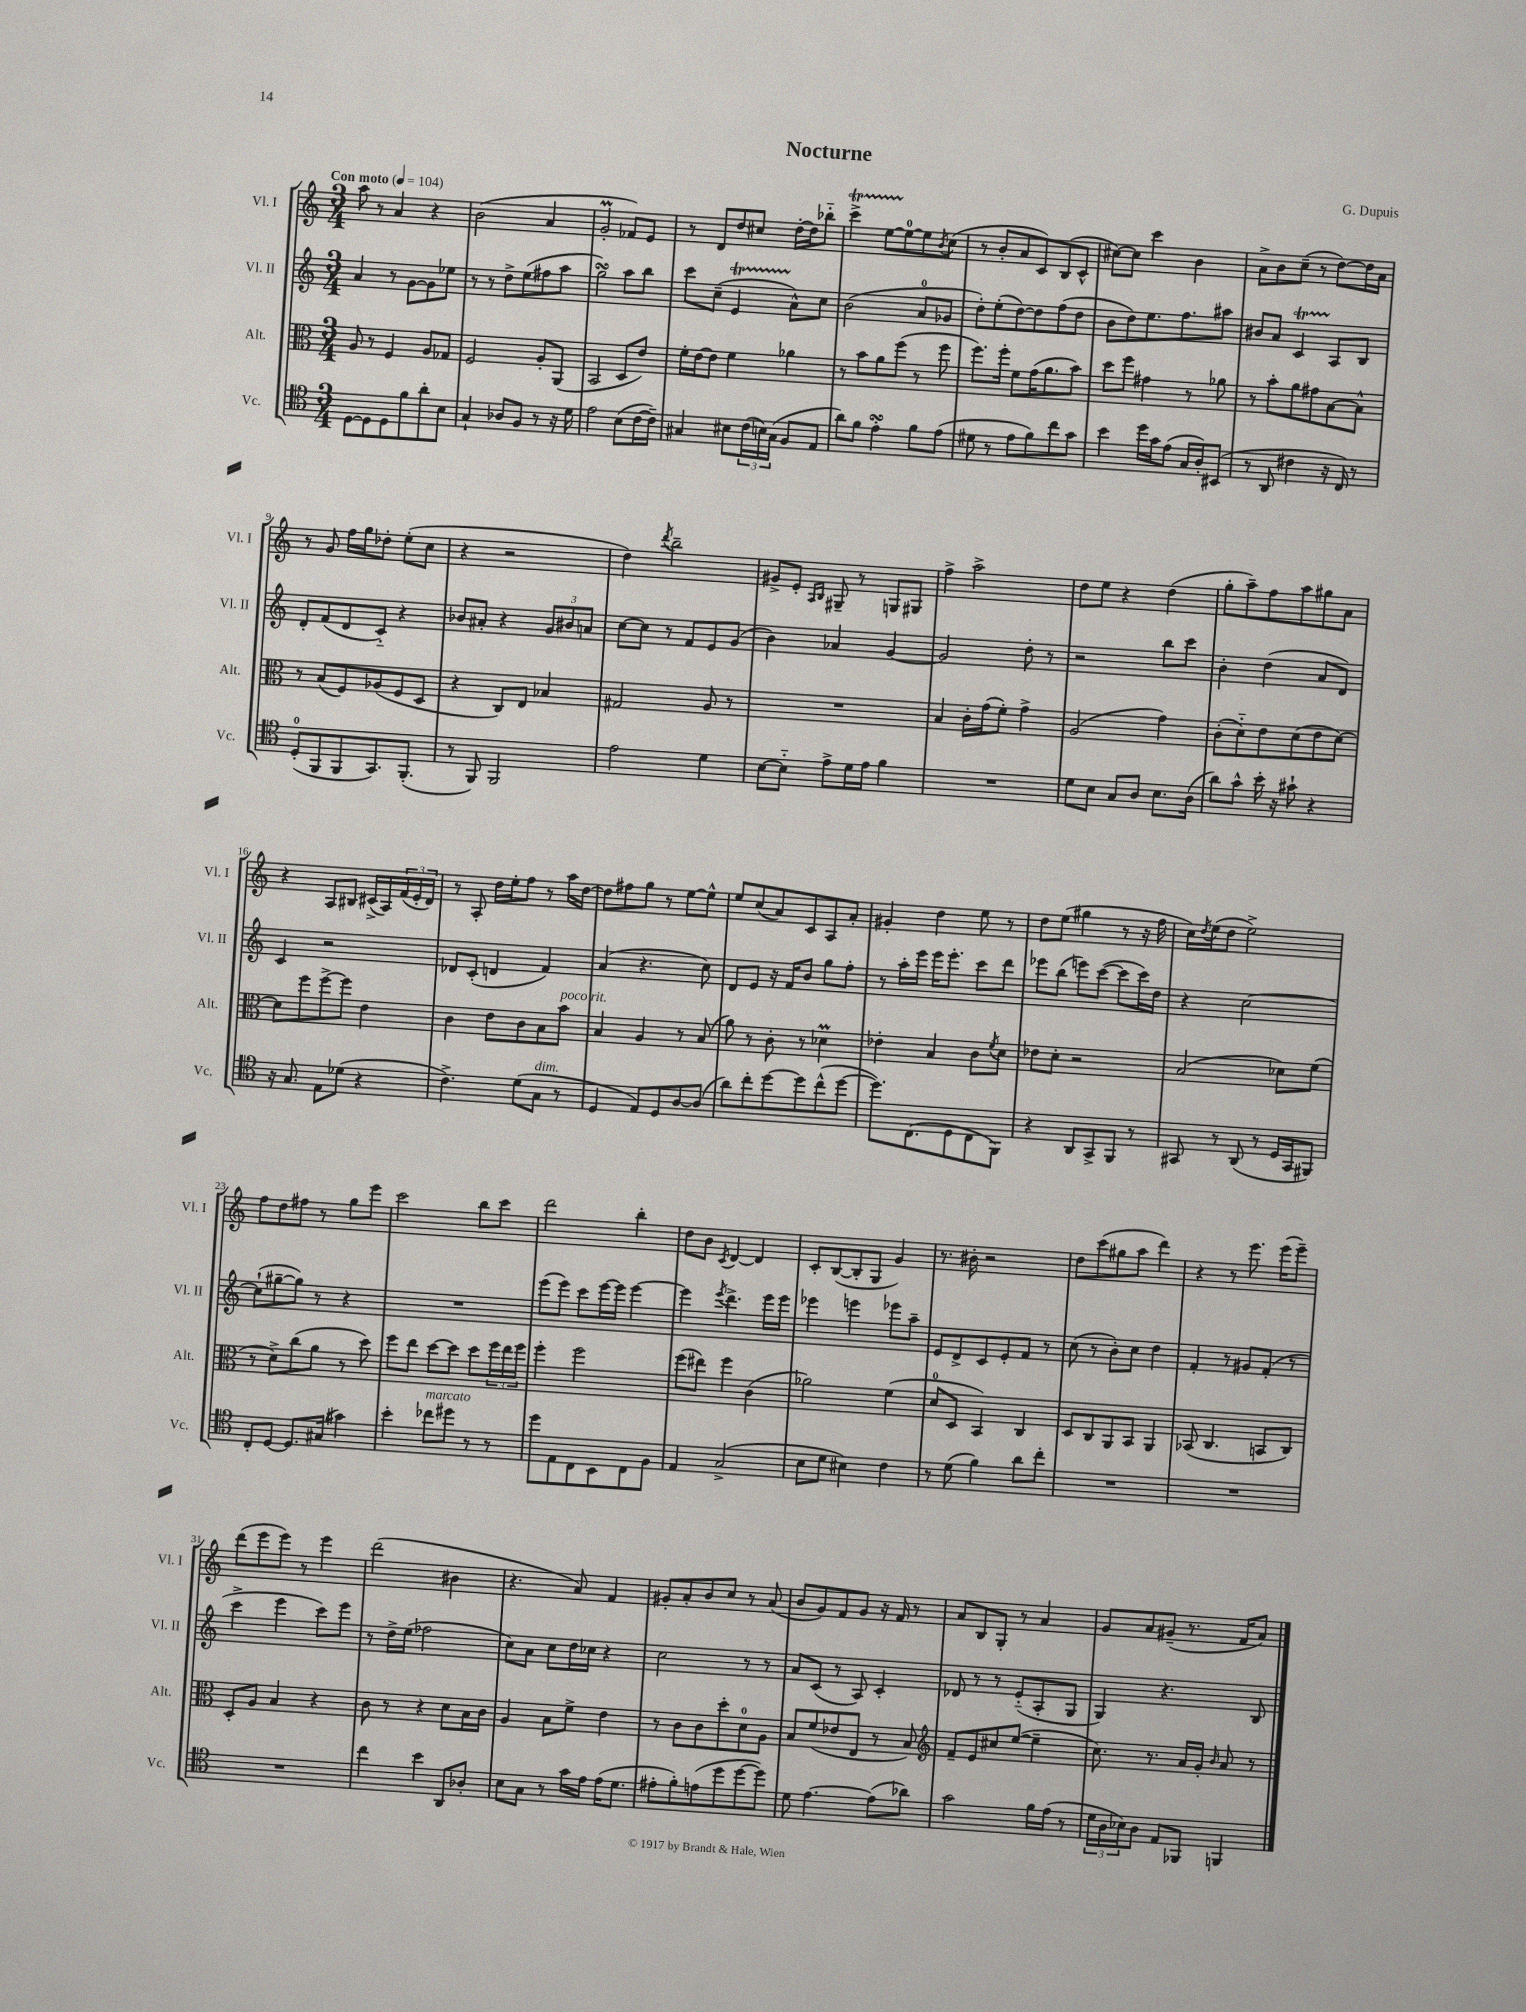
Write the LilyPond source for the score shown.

\header { title = "Nocturne" composer = "G. Dupuis" }
<<
\new StaffGroup <<
\new Staff = "s0" \with { instrumentName = "Vl. I" shortInstrumentName = "Vl. I" } {
    \clef treble \key c \major \numericTimeSignature \time 3/4 \tempo "Con moto" 4 = 104
    a''8 r8 a'4 r4 |
    b'2( a'4 |
    g'2-.\prall fes'8) e'8 |
    r8 d'8 d''8 cis''8 d''16~-. d''16 bes''8-_ |
    c'''4->\startTrillSpan e''8~ e''8-0~\stopTrillSpan e''8 \acciaccatura { b'8 } c''8( |
    r8 b'8-. a'8 c'8) b8( c'8-^ |
    cis''8~) cis''8 c'''4 b'4 |
    a'8-> b'8 c''8--( r8 d''8~) d''16 a'16 |
    r8 g'8 f''16 g''16 des''8-. e''8-.( c''8 |
    r4 r2 |
    d''4) \acciaccatura { d'''8 } b''2-- |
    gis'8-> e'8-. \grace { a16 b16 } gis8-- r8 g8 gis8 |
    f''4-> a''2-> |
    d''8 e''8 r4 d''4( |
    g''8-. a''8--) f''8 a''8 gis''8 a'8 |
    r4 a8 bis8 cis'16->( a16) \tuplet 3/2 { f'16( e'16-. d'16) } |
    r8 a8-. d''16 e''16-. f''8 r8 a''16 d''16~ |
    d''8 fis''8 g''8 r8 e''8~ e''8-^ |
    e''8 c''8( a'8) c'8 a8 a'8-. |
    gis'4-. d''4 e''8 r8 |
    d''8 e''8( gis''4 r8 r16 f''16 |
    c''16) \acciaccatura { d''8 } e''16( d''8 e''2->) |
    f''8 d''8 fis''8 r8 g''8 e'''8 |
    c'''2 b''8 c'''8 |
    d'''2 b''4-. |
    d''8 b'8 \acciaccatura { c'8 } d'4~ d'4 |
    c'8-. b8~( b8-. g8 g'4) |
    r8. bis'16-. r2 |
    d''8 c'''8( gis''8 a''8 d'''4) |
    r4 r8 e'''8. e'''16( e'''8--) |
    d'''8( e'''8 e'''8) r8 e'''4 |
    d'''2( bis'4 |
    r4. a'8) f'4 |
    gis'8-. a'8-. b'8 c''8 r8 a'8( |
    b'8 g'8) f'8 g'8 r16 f'16 r8 |
    a'8 b8 g8-. r8 a'4 |
    g'8 a'8 gis'8--( r8. f'16 a'8) \bar "|." |
}
\new Staff = "s1" \with { instrumentName = "Vl. II" shortInstrumentName = "Vl. II" } {
    \clef treble \key c \major \numericTimeSignature \time 3/4
    a'4 r8 g'8~ g'8 ees''8 |
    r8 r8 d''8-> e''8( fis''8 a''8 |
    g''2\turn) a''8 b''8 |
    c'''8 c''8--( e'4\startTrillSpan a'8-^\stopTrillSpan) c''8 |
    b'2( a'8-0 ges'8 |
    d''8-.) e''8-.( d''8~) d''8 f''8( d''8 |
    b'8 d''8) e''8. f''8. ais''8 |
    bis'8 a'8 c'4\startTrillSpan a8\stopTrillSpan b8 |
    d'8-. f'8( d'8 c'8-_) r4 |
    bes'8 ais'8-. r4 \tuplet 3/2 { g'8 bis'8 a'8 } |
    c''8~ c''8 r8 f'8 e'8 g'8( |
    b'4) aes'4 g'4~ |
    g'2 d''8-. r8 |
    r2 b''8 c'''8 |
    b'4-. d''4( a'8 d'8) |
    c'4 r2 |
    des'8 c'8-.( d'4 f'4) |
    a'4( r4. c''8) |
    d'8 e'8 r16 f'16 b'8 g''8 f''8-. |
    r8 a''16-. e'''16 e'''16 e'''8.-. c'''8 d'''8 |
    ees'''8 b''8( e'''8) c'''8~( c'''8 c'''16) d''16 |
    r4 c''2~ |
    c''8-!( gis''8~-- gis''8) r8 r4 |
    R2. |
    e'''8( e'''8) c'''8 e'''16~ e'''16 e'''4~ |
    e'''4 \acciaccatura { e'''8 } d'''4.-> e'''16 e'''16 |
    ees'''4 e'''4 ees'''8 a''8-- |
    e'8 d'8-> c'8 e'8-. f'8 r8 |
    c''8( r8 b'8-.) c''8 d''4 |
    f'4-. r8 gis'8 f'8-.( r8 |
    c'''4-> e'''4 c'''8) e'''8 |
    r8 d''16-> e''16( fes''2 |
    c''8) a'8 c''8 d''16 ces''16 r4 |
    c''2 r8 r8 |
    a'8 c'8( r8 a8) c'4-. |
    des'8 r8 r8 e'8-_( a8-. g8 |
    g4) r4. b8 \bar "|." |
}
\new Staff = "s2" \with { instrumentName = "Alt." shortInstrumentName = "Alt." } {
    \clef alto \key c \major \numericTimeSignature \time 3/4
    a8 r8 f4 a8 ges8 |
    f2 a8-. a,8( |
    b,2 d8 e'8) |
    f'16-. e'16~ e'8 f'4 aes'4 |
    r8 b'8 a'8 f''8( r8 f''8 |
    f''8.) f''16-. f'8 g'16( a'8. b'8) |
    d''8 f''8 gis'4 r8 aes'8 |
    r8 b'8-. a'8 gis'8 b8~ b8-^ |
    r8 b8( f8) aes8( f8 d8 |
    r4 c8) e8 bes4 |
    gis2 a8 r8 |
    R2. |
    b4 c'16-. g'16( f'8-.) g'4-> |
    a2( g'4) |
    c'8-.( d'8-_) e'8 d'8( e'8 d'8~) |
    d'8 f''8 f''8~-> f''8 e'4 |
    c'4 e'8 c'8 b8 b'8^\markup { \italic "poco rit." } |
    b4 a4 r8 b8( |
    a'8) r8 c'8-. r8 des'4\prall |
    ees'4-. b4 c'8 \acciaccatura { f'8 } d'8 |
    ees'8 d'8-. r2 |
    b2( des'8) f'8( |
    r8 d'8->) c''8( a'8 r8 d''8) |
    f''8 e''8 d''8~ d''8 d''8 \tuplet 3/2 { f''16 e''16 f''16 } |
    f''4-. f''2 |
    f''8( eis''8) f''4 c'4( |
    aes'2) f'4( |
    d'8-0 d8 b,4) c4 |
    d8 c8 a,8 b,8 a,4 |
    bes,8( c4. b,8 c8) |
    d8-. a8 b4 r4 |
    c'8 r8 r4 d'8 b16 c'16 |
    a4 b8 f'8-> e'4 |
    r8 c'8 c'8 d''8-. d'8-0 a8 |
    b8 f'8( ees'8 e8 r8 b8) |
    \clef treble f'8-- e'8 cis''8 e''8~( e''4-- |
    c''8.) r8. a'16 g'16-. \grace { b'16 } a'8 r8 \bar "|." |
}
\new Staff = "s3" \with { instrumentName = "Vc." shortInstrumentName = "Vc." } {
    \clef tenor \key c \major \numericTimeSignature \time 3/4
    d8~ d8 d8 f'8 a'8-. b8 |
    g4-! aes8 f8 r8 r16 d'16 |
    e'2 b8( c'16~ c'16--) |
    gis4 bis8 \tuplet 3/2 { c'16( b16) gis16( } f8 e8 |
    a'8) f'8 e'4-.\turn f'8 e'8( |
    dis'8 r8 e'8 f'8) c''8 g'8 |
    b'4 d''16 g'16 e'8( g16 a16-.) bis,8( |
    r8 a,8 cis'4 r16 c16) r8 |
    d8-0-.( f,8 f,8 g,8.) f,8.-.( |
    r8 f,8) f,2 |
    e'2 d'4 |
    b8~ b8-_ e'8-> d'16 e'16 f'4 |
    R2. |
    d'8 b8 g8 a8 b8. a16( |
    a'8) g'8-^ b'16-. r16 gis'8-! r4 |
    r16 g8. e8 des'8( r4 |
    c'4.->) d'8( g8^\markup { \italic "dim." } r8 |
    d4 e8) d8 a8~ a8( |
    a'8) c''8-. d''8~ d''8 c''8-^( d''8~ |
    d''8.) c8.( d8 c8 f,8) |
    r4 a,8 g,8-> f,8 r8 |
    gis,8 r8 a,8( r8 d16 gis,16 fis,8) |
    c8-. d8~ d8. gis16( gis'4) |
    b'4-. ces''8^\markup { \italic "marcato" } dis''8 r8 r8 |
    d''8 e8 c8 b,8 c8 f8 |
    e4 g2->( |
    b8 d'8 bis4) c'4 |
    r8 d'8( f'4) a'8 c''8-. |
    R2. |
    R2. |
    R2. |
    c''4 b'4 a,8 aes8-. |
    b8 g8 r8 g'16 e'16 e'16( d'8. |
    eis'8-. f'8-.) e'8( d''8 d''8~ d''8) |
    d'8 e'4.~ e'8( aes'8) |
    g'2 f'16 e'16( r8 |
    \tuplet 3/2 { d'16 a16 bes16) } a8 e8 fes,8 f,4 \bar "|." |
}
>>
>>
